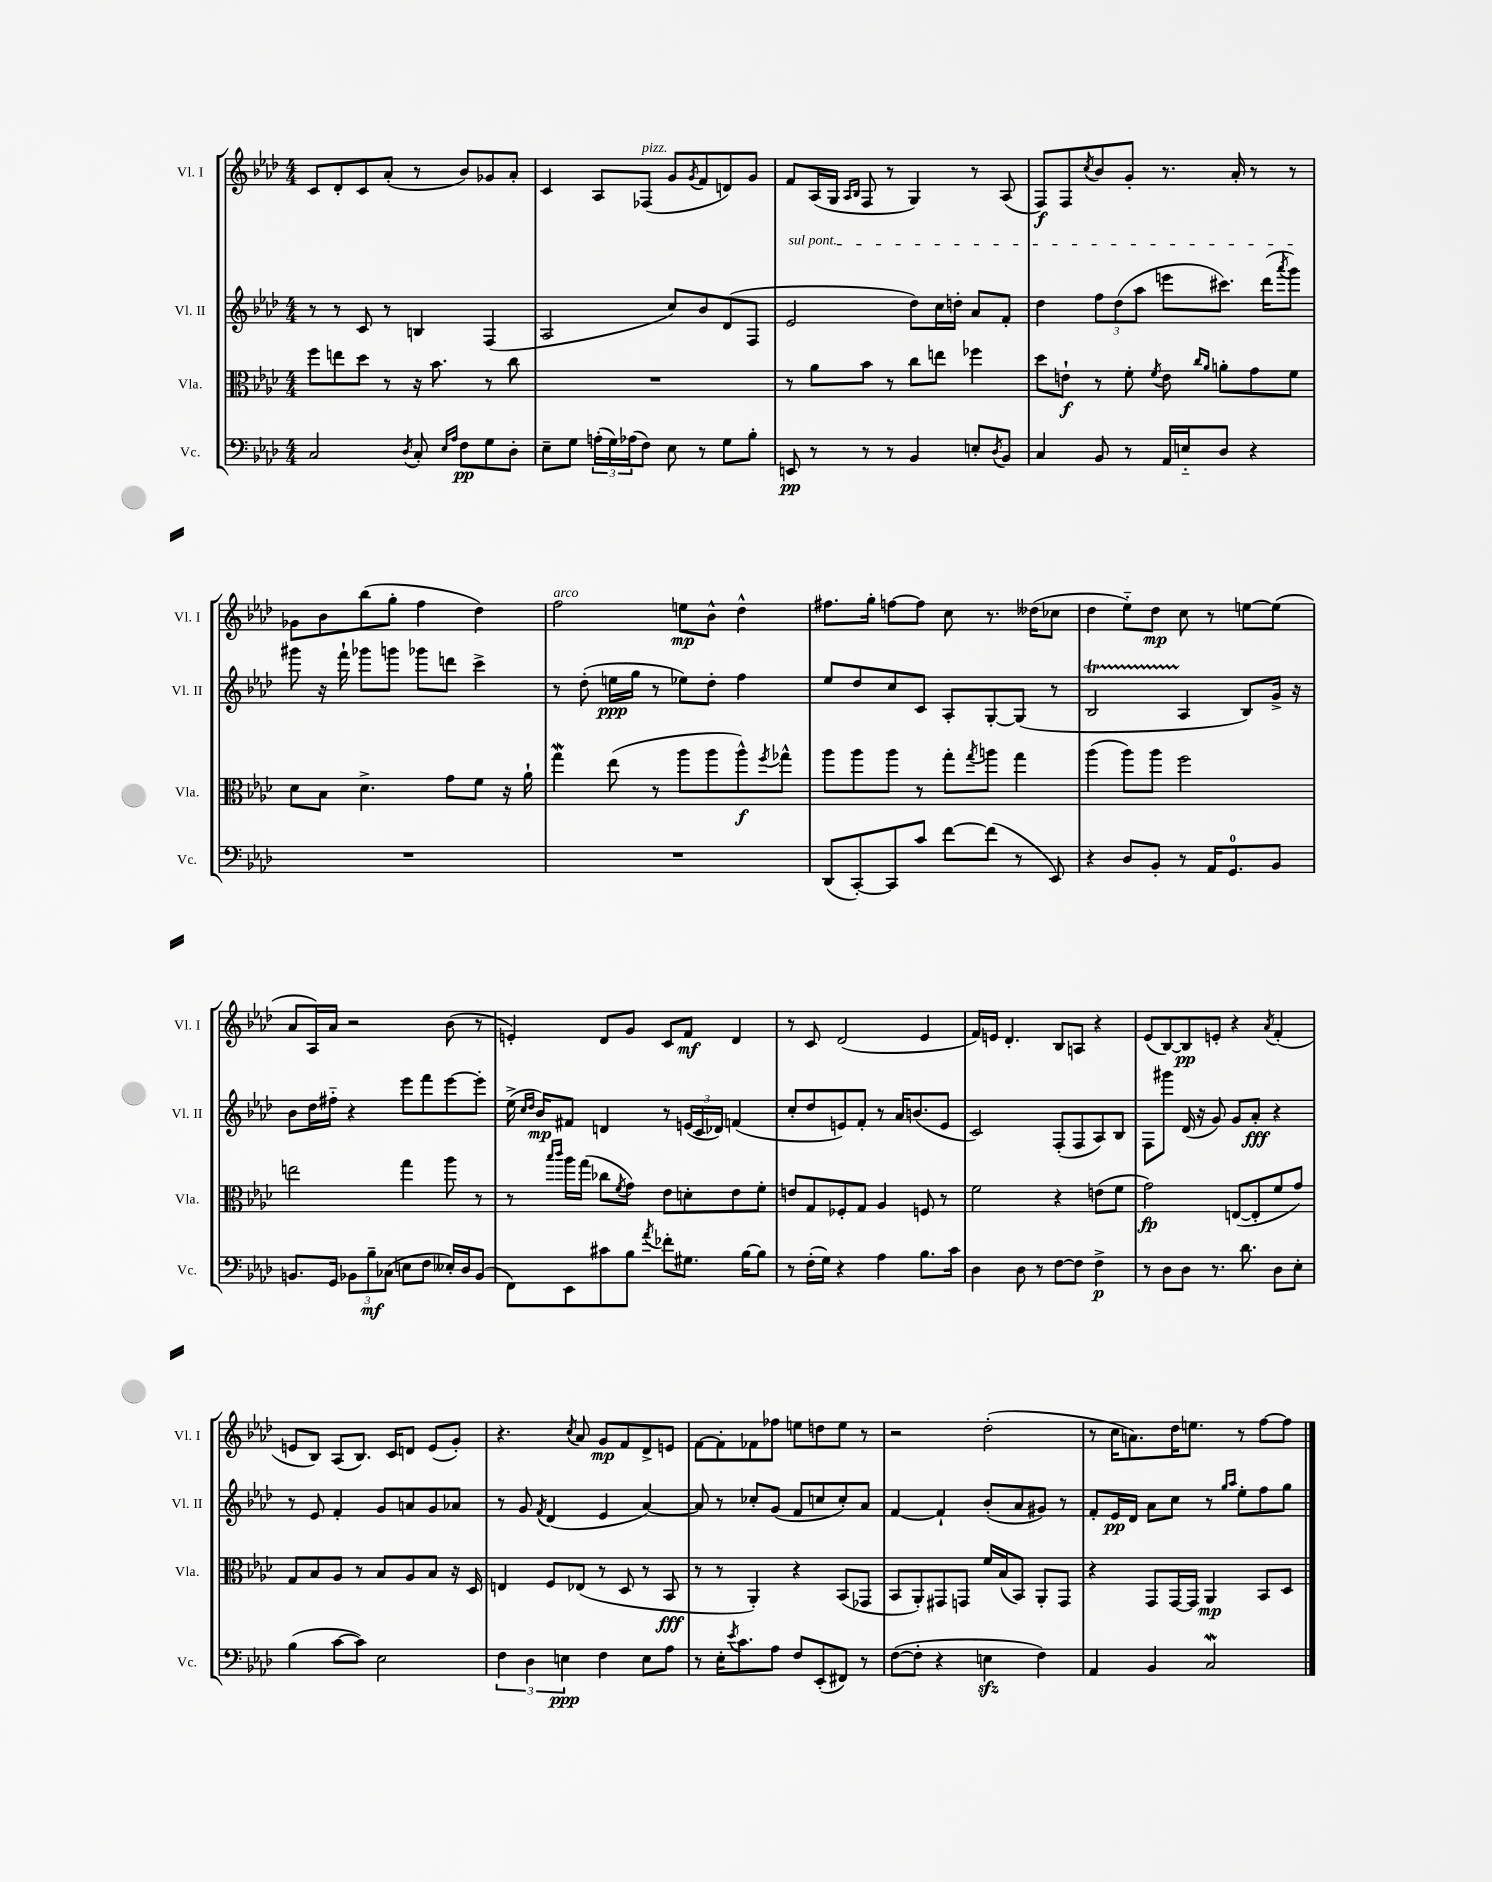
<<
\new StaffGroup <<
\new Staff = "s0" \with { instrumentName = "Vl. I" shortInstrumentName = "Vl. I" } {
    \clef treble \key aes \major \numericTimeSignature \time 4/4
    c'8 des'8-. c'8 aes'8-.( r8 bes'8) ges'8 aes'8-. |
    c'4 aes8 fes8^\markup { \italic "pizz." }( g'8 \acciaccatura { g'8 } f'8 d'8) g'8 |
    f'8 aes16( g16 \grace { aes16 bes16 } f8 r8 g4) r8 aes8( |
    f8\f) f8 \acciaccatura { c''8 } bes'8 g'8-. r8. aes'16-. r8 r8 |
    ges'8 bes'8 bes''8( g''8-. f''4 des''4) |
    f''2^\markup { \italic "arco" } e''8\mp bes'8-^ des''4-^ |
    fis''8. g''16-. f''8~ f''8 c''8 r8. deses''16( ces''8 |
    des''4 ees''8-_) des''8\mp c''8 r8 e''8~ e''8( |
    aes'8 aes16) aes'16 r2 bes'8( r8 |
    e'4-.) des'8 g'8 c'8 f'8\mf des'4 |
    r8 c'8 des'2( ees'4 |
    f'16) e'16 des'4.-. bes8 a8 r4 |
    ees'8( bes8~) bes8\pp e'8-. r4 \acciaccatura { aes'8 } f'4-.( |
    e'8 bes8) aes8( bes8.) c'16 d'8 e'8( g'8-.) |
    r4. \acciaccatura { c''8 } aes'8 g'8\mp f'8 des'8-> e'8 |
    f'8~ f'8-. fes'8 fes''8 e''8 d''8 e''8 r8 |
    r2 des''2-.( |
    r8 c''16 a'8.) des''16 e''8. r8 f''8~ f''8 \bar "|." |
}
\new Staff = "s1" \with { instrumentName = "Vl. II" shortInstrumentName = "Vl. II" } {
    \clef treble \key aes \major \numericTimeSignature \time 4/4
    r8 r8 c'8 r8 b4 f4( |
    aes2 c''8) bes'8 des'8( f8 |
    \once \override TextSpanner.bound-details.left.text = \markup { \italic "sul pont." } ees'2\startTextSpan des''8) c''16 d''16-. aes'8 f'8-. |
    des''4 \tuplet 3/2 { f''8 des''8( aes''8 } e'''8 cis'''8.) des'''16( \acciaccatura { aes'''8 } g'''8\stopTextSpan) |
    gis'''8 r16 f'''16-! ges'''8 g'''8 ges'''8 d'''8 c'''4-> |
    r8 des''8-.( e''16\ppp g''16 r8 ees''8) des''8-. f''4 |
    ees''8 des''8 c''8 c'8 aes8-. g8~-. g8( r8 |
    bes2\startTrillSpan aes4\stopTrillSpan bes8) g'16-> r16 |
    bes'8 des''16 fis''16-_ r4 ees'''8 f'''8 ees'''8~ ees'''8-. |
    ees''16->( \grace { c''16 des''16 } bes'16\mp) fis'8 d'4 r8 \tuplet 3/2 { e'16( c'16 des'16) } f'4( |
    c''8-. des''8 e'8) f'8-. r8 aes'16 b'8.( e'8 |
    c'2) f8-.( f8 aes8) bes8 |
    f8 gis'''8 des'16( r16 g'8) g'8 aes'8-.\fff r4 |
    r8 ees'8 f'4-. g'8 a'8 g'8 aes'8 |
    r8 g'8 \acciaccatura { f'8 } des'4( ees'4 aes'4~) |
    aes'8 r8 ces''8-. g'8( f'8 c''8 c''8-.) aes'8 |
    f'4~ f'4-! bes'8-.( aes'8 gis'8) r8 |
    f'8-. ees'16\pp des'16 aes'8 c''8 r8 \grace { g''16 aes''16 } ees''8-. f''8 g''8 \bar "|." |
}
\new Staff = "s2" \with { instrumentName = "Vla." shortInstrumentName = "Vla." } {
    \clef alto \key aes \major \numericTimeSignature \time 4/4
    f''8 e''8 des''8 r8 r16 bes'8. r8 c''8 |
    R1 |
    r8 aes'8 bes'8 r8 c''8 e''8 fes''4 |
    des''8 e'8-!\f r8 f'8-. \acciaccatura { f'8 } e'8 \grace { c''16 aes'16 } a'8-. g'8 f'8 |
    des'8 bes8 des'4.-> g'8 f'8 r16 aes'16-! |
    g''4\mordent ees''8( r8 aes''8 aes''8 aes''8-^\f) \acciaccatura { f''8 } ges''8-^ |
    aes''8 aes''8 aes''8 r8 g''8-. \acciaccatura { g''8 } a''8 g''4 |
    aes''4( aes''8) aes''8 f''2 |
    e''2 g''4 aes''8 r8 |
    r8 \grace { bes''16 c'''16 } aes''16 g''16( ces''8 \acciaccatura { f'8 } g'8) ees'8 d'8-. ees'8 f'8-. |
    e'8 g8 fes8-. g8 aes4 f8 r8 |
    f'2 r4 e'8( f'8 |
    g'2\fp) e8~( e8-. f'8 g'8) |
    g8 bes8 aes8 r8 bes8 aes8 bes8 r16 des16 |
    e4 f8 ees8( r8 des8 r8 bes,8\fff |
    r8 r8 aes,4-.) r4 bes,8( ges,8 |
    bes,8 aes,8-.) gis,8 g,8 f'16 bes16( bes,8) aes,8-. g,8 |
    r4 g,8 g,16~ g,16 aes,4\mp bes,8 des8 \bar "|." |
}
\new Staff = "s3" \with { instrumentName = "Vc." shortInstrumentName = "Vc." } {
    \clef bass \key aes \major \numericTimeSignature \time 4/4
    c2 \acciaccatura { des8 } c8-. \grace { ees16 aes16 } f8\pp g8 des8-. |
    ees8-- g8 \tuplet 3/2 { a16-.( g16) aes16( } f8) ees8 r8 g8 bes8-. |
    e,8\pp r8 r8 r8 bes,4 e8-. \acciaccatura { des8 } bes,8 |
    c4 bes,8 r8 aes,16 e16-_ des8 r4 |
    R1 |
    R1 |
    des,8( c,8~-.) c,8 c'8 f'8~ f'8( r8 ees,8) |
    r4 des8 bes,8-. r8 aes,16 g,8.-0 bes,8 |
    b,8. g,16 \tuplet 3/2 { bes,8 bes8--\mf ces8( } e8 f8 eeses16-.) des16 bes,8( |
    f,8) ees,8 cis'8 bes8 \acciaccatura { aes'8 } fes'8-. gis8. bes16~ bes8 |
    r8 f16-.( g16) r4 aes4 bes8. c'16 |
    des4 des8 r8 f8~ f8 f4->\p |
    r8 des8 des8 r8. des'8. des8 ees8-. |
    bes4( c'8~ c'8) ees2 |
    \tuplet 3/2 { f4 des4 e4\ppp } f4 e8 aes8 |
    r8 ees16-. \acciaccatura { ees'8 } c'8. aes8 f8 ees,8-.( fis,8) r8 |
    f8~( f8-. r4 e4\sfz f4) |
    aes,4 bes,4 c2\mordent \bar "|." |
}
>>
>>
\layout { \context { \Score \remove "Bar_number_engraver" } }
